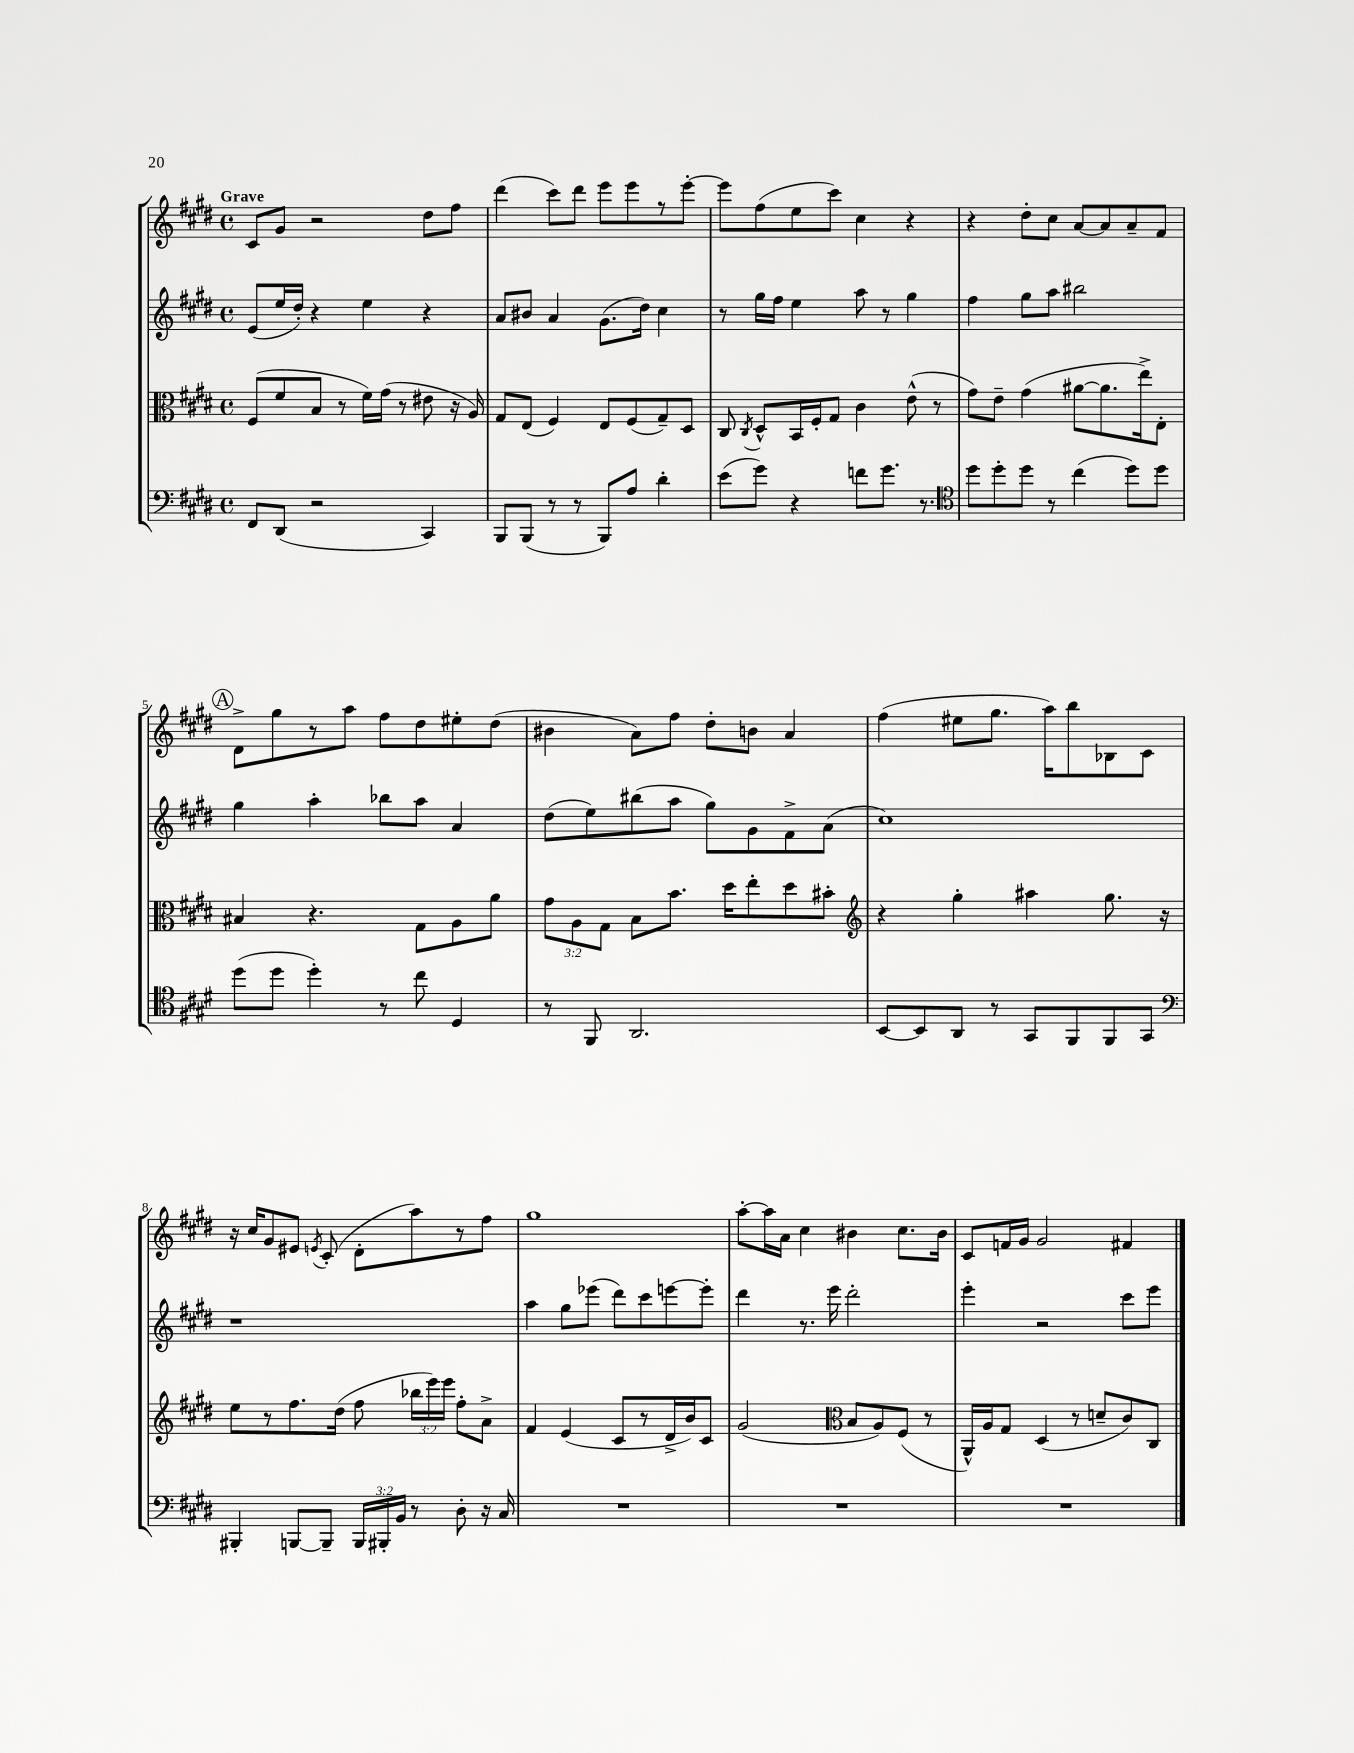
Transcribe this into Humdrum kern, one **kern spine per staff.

**kern	**kern	**kern	**kern
*staff4	*staff3	*staff2	*staff1
*clefF4	*clefC3	*clefG2	*clefG2
*k[f#c#g#d#]	*k[f#c#g#d#]	*k[f#c#g#d#]	*k[f#c#g#d#]
*M4/4	*M4/4	*M4/4	*M4/4
*met(c)	*met(c)	*met(c)	*met(c)
8FF#/L	(8F#/L	(8e/L	8c#/L
(8DD#/J	8f#/	16ee/L	8g#/J
.	.	16dd#'/JJ)	.
2r	8B/J	4r	2r
.	8r	.	.
.	16f#\LL)	4ee\	.
.	(16g#\JJ	.	.
.	8r	.	.
4CC#/)	8e#\	4r	8dd#\L
.	16r	.	8ff#\J
.	16A/)	.	.
=	=	=	=
8BBB/L	8G#/L	8a/L	(4ddd#\
(8BBB/J	(8E/J	8b#/J	.
8r	4F#/)	4a/	8ccc#\L)
8r	.	.	8ddd#\J
8BBB/L)	8E/L	(8.g#\L	8eee\L
8A/J	(8F#/	.	8eee\
.	.	16dd#\Jk)	.
4d#'\	8G#~/)	4cc#\	8r
.	8D#/J	.	[8eee'\J
=	=	=	=
(8e\L	8C#/	8r	8eee\]L
.	8qC#/	.	.
8g#\J)	8D#^^/L	16gg#\LL	(8ff#\
.	.	16ff#\JJ	.
4r	16BB/L	4ee\	8ee\
.	16F#'/J	.	.
.	8G#/J	.	8ccc#\J)
8f\L	4c#\	8aa\	4cc#\
8.g#\J	.	8r	.
.	(8e^^\	4gg#\	4r
8.r	.	.	.
.	8r	.	.
=	=	=	=
*clefC4	*	*	*
8dd#\L	8g#\L)	4ff#\	4r
8dd#'\	8e~\J	.	.
8dd#\J	(4g#\	8gg#\L	8dd#'\L
8r	.	8aa\J	8cc#\J
(4cc#\	[8a#\L	2bb#\	[8a/L
.	8.a#\]	.	8a/]
8dd#\L)	.	.	8a~/
.	16ee^\k)	.	.
8dd#\J	8E'\J	.	8f#/J
=	=	=	=
(8dd#\L	4B#/	4gg#\	8d#^\L
8dd#\J	.	.	8gg#\
4dd#'\)	4.r	4aa'\	8r
.	.	.	8aa\J
8r	.	8bb-\L	8ff#\L
8cc#\	8G#\L	8aa\J	8dd#\
4D#/	8A\	4a/	8ee#'\
.	8a\J	.	(8dd#\J
=	=	=	=
8r	12g#\L	(8dd#\L	4b#\
.	12A\	.	.
8FF#/	.	8ee\)	.
.	12G#\J	.	.
2.AA/	8B\L	(8bb#\	8a\L)
.	8.b\J	8aa\J	8ff#\J
.	.	8gg#\L)	8dd#'\L
.	16dd#\LK	.	.
.	8ee'\	8g#\	8b\J
.	8dd#\	8f#^\	4a/
.	8b#'\J	(8a\J	.
=	=	=	=
*	*clefG2	*	*
[8BB/L	4r	1cc#)	(4ff#\
8BB/]	.	.	.
8AA/J	4gg#'\	.	8ee#\L
8r	.	.	8.gg#\J
8GG#/L	4aa#\	.	.
.	.	.	16aa\LK)
8FF#/	.	.	8bb\
8FF#/	8.gg#\	.	8B-\
8GG#/J	.	.	8c#\J
.	16r	.	.
=	=	=	=
*clefF4	*	*	*
4BBB#'/	8ee\L	1r	16r
.	.	.	16cc#/LK
.	8r	.	8g#/
[8BBB/L	8.ff#\	.	8e#/J
.	.	.	8qe/
8BBB~/]J	.	.	(8c#'/
.	(16dd#\Jk	.	.
24BBB/LL	8ff#\	.	8d#'\L
24BBB#'/	.	.	.
24BB/JJ	.	.	.
8r	24bb-\LL	.	8aa\)
.	24eee\)	.	.
.	24eee\JJ	.	.
8D#'\	8ff#'\L	.	8r
16r	8a^\J	.	8ff#\J
16C#/	.	.	.
=	=	=	=
1r	4f#/	4aa\	1gg#
.	(4e/	8gg#\L	.
.	.	(8eee-\J	.
.	8c#/L	8ddd#\L)	.
.	8r	8ccc#\	.
.	16d#^/L	[8eee\	.
.	16b/J)	.	.
.	8c#/J	8eee'\]J	.
=	=	=	=
1r	(2g#/	4ddd#\	[8aa'\L
.	.	.	16aa\]L
.	.	.	16a\JJ
.	.	8.r	4cc#\
.	.	16eee\	.
*	*clefC3	*	*
.	8B/L	2ddd#'\	4b#\
.	8A/)	.	.
.	(8F#/J	.	8.cc#\L
.	8r	.	.
.	.	.	16b#\Jk
=	=	=	=
1r	16AA^^/LL)	4eee'\	8c#/L
.	16A/J	.	.
.	8G#/J	.	16f/L
.	.	.	16g#/JJ
.	(4D#/	2r	2g#/
.	8r	.	.
.	8d~/L	.	.
.	8c#/)	8ccc#\L	4f#/
.	8C#/J	8eee\J	.
==	==	==	==
*-	*-	*-	*-
